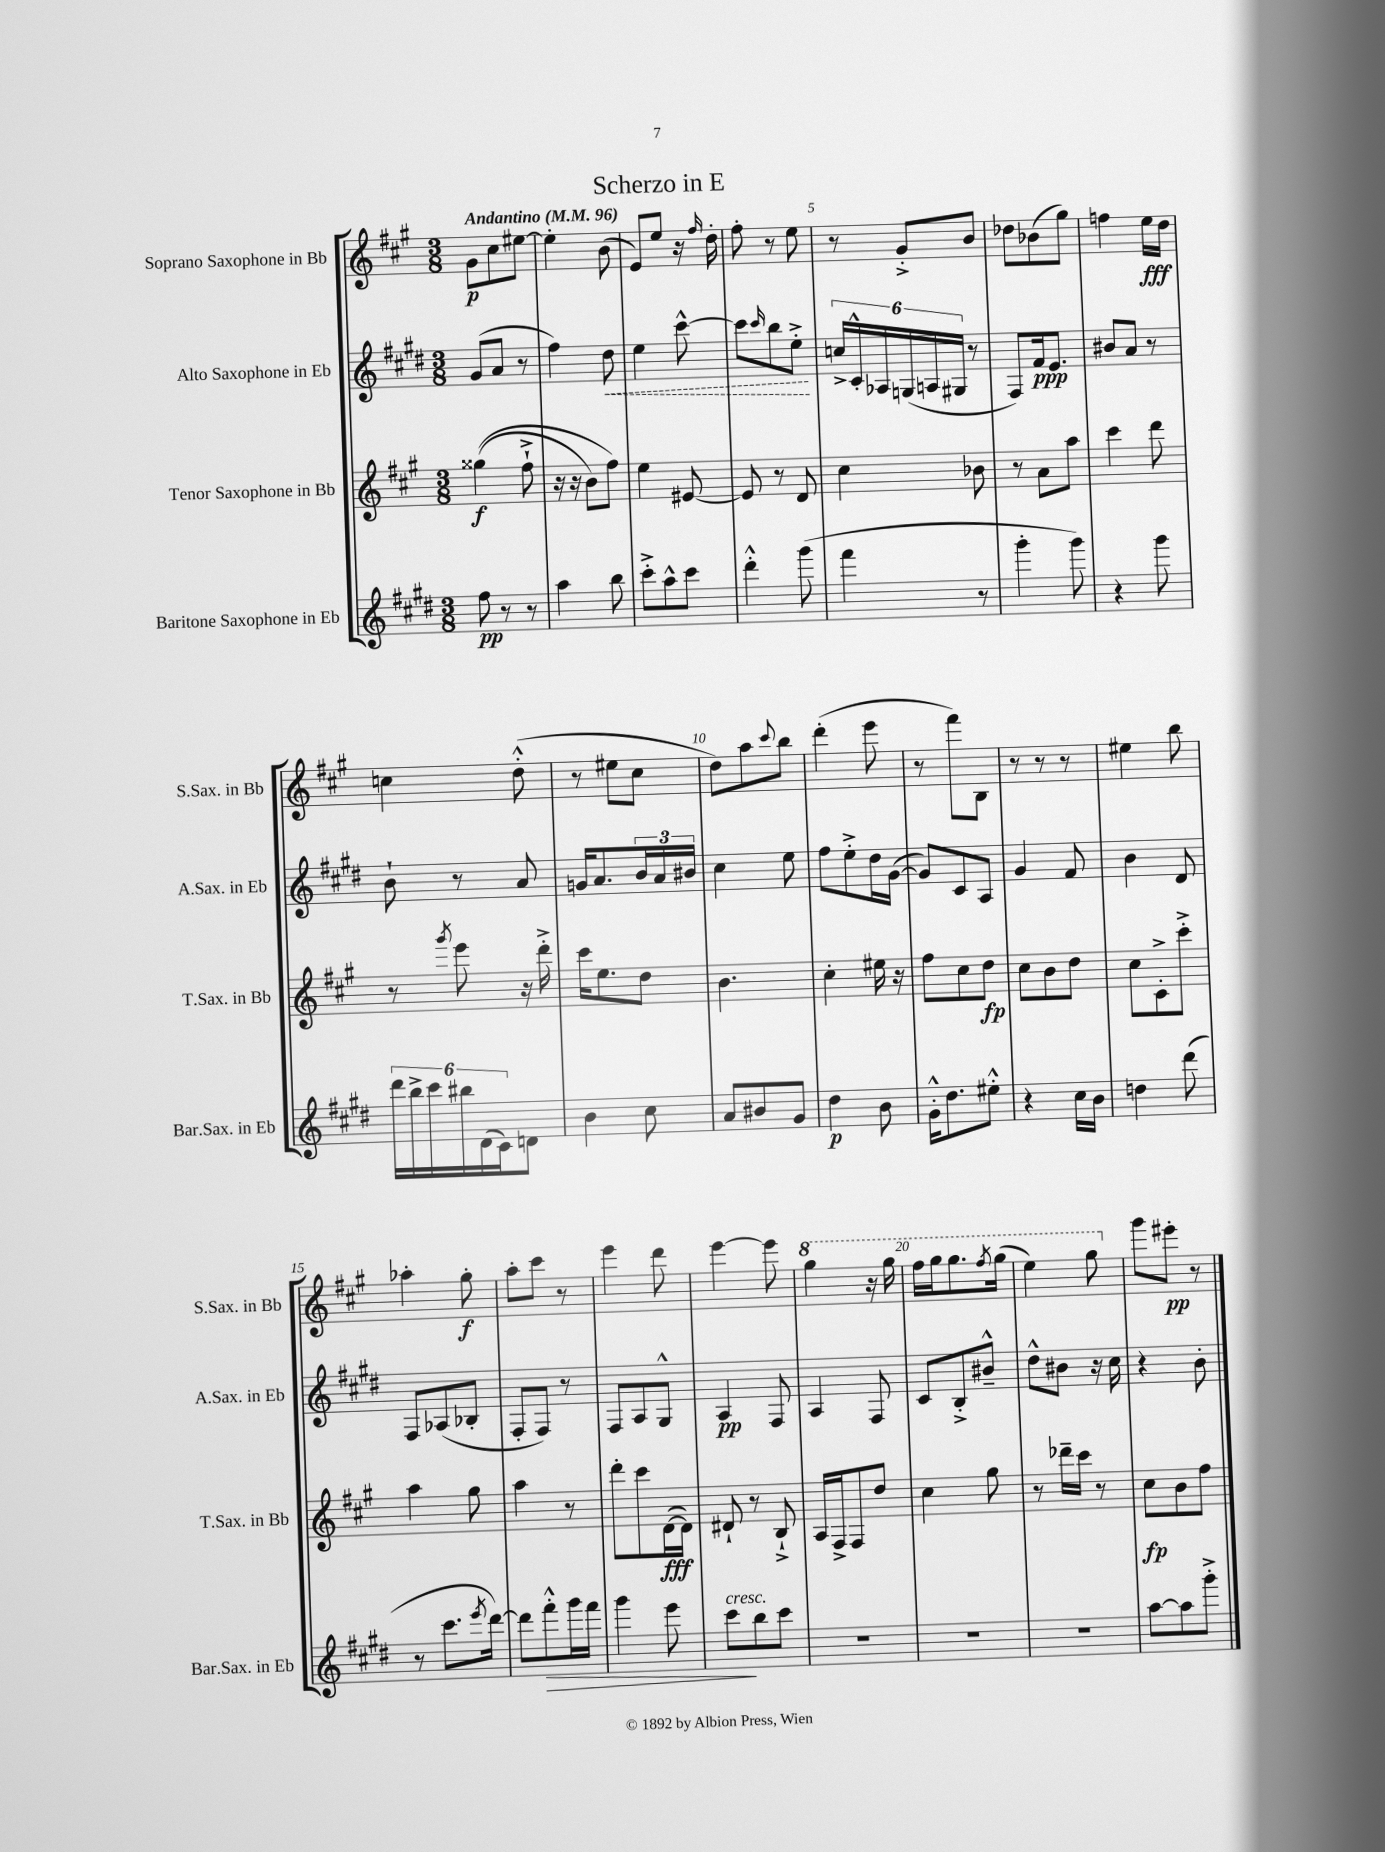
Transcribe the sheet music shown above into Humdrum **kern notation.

**kern	**dynam	**kern	**dynam	**kern	**dynam	**kern	**dynam
*part4	*part4	*part3	*part3	*part2	*part2	*part1	*part1
*staff4	*staff4	*staff3	*staff3	*staff2	*staff2	*staff1	*staff1
*I"Baritone Saxophone in Eb	*	*I"Tenor Saxophone in Bb	*	*I"Alto Saxophone in Eb	*	*I"Soprano Saxophone in Bb	*
*I'Bar.Sax. in Eb	*	*I'T.Sax. in Bb	*	*I'A.Sax. in Eb	*	*I'S.Sax. in Bb	*
*clefG2	*	*clefG2	*	*clefG2	*	*clefG2	*
*k[f#c#g#d#]	*	*k[f#c#g#]	*	*k[f#c#g#d#]	*	*k[f#c#g#]	*
*M3/8	*	*M3/8	*	*M3/8	*	*M3/8	*
*MM96	*	*MM96	*	*MM96	*	*MM96	*
=1	=1	=1	=1	=1	=1	=1	=1
!	!	!	!	!	!	!LO:TX:a:B:t=Andantino	!
8ff#\	pp	((4gg##X\	f	(8g#/L	.	8g#\L	p
8r	.	.	.	8a/J	.	8cc#\	.
8r	.	8ff#`^\	.	8r	.	[8ee#X\J	.
=2	=2	=2	=2	=2	=2	=2	=2
4aa\	.	16r	.	4ff#\)	.	4ee#'\]	.
.	.	16r	.	.	.	.	.
.	.	8b\L)	.	.	.	.	.
!	!	!	!	!	!LO:HP:b	!	!
8bb\	.	8ff#\J)	.	8dd#\	<	(8b\	.
=3	=3	=3	=3	=3	=3	=3	=3
8ccc#'^\L	.	4ee\	.	4ee\	.	8e/L)	.
8aa^^\	.	.	.	.	.	8ee/J	.
8ccc#\J	.	[8e#X/	.	[8ccc#^^\	.	16r	.
.	.	.	.	.	.	16qqff#/	.
.	.	.	.	.	.	16dd'\	.
=4	=4	=4	=4	=4	=4	=4	=4
4ddd#'^^\	.	8e#/]	.	8ccc#\L]	.	8ff#'\	.
.	.	.	.	16qqccc#/	.	.	.
.	.	8r	.	8bb\	.	8r	.
(8ggg#\	.	8d/	.	8ee'^\J	.	8ee\	.
.	.	.	.	.	[	.	.
=5	=5	=5	=5	=5	=5	=5	=5
4fff#\	.	4cc#\	.	24ccn^/LL	.	8r	.
.	.	.	.	24c#'^^/	.	.	.
.	.	.	.	24A-X/	.	.	.
.	.	.	.	(24Gn/	.	8g#'^/L	.
.	.	.	.	24An/	.	.	.
.	.	.	.	24G#X/JJ	.	.	.
8r	.	8b-X\	.	8r	.	8b/J	.
=6	=6	=6	=6	=6	=6	=6	=6
4ggg#'\	.	8r	.	8F#/L)	.	8dd-X\L	.
.	.	8a\L	.	16f#/k	ppp	(8b-X\	.
.	.	.	.	8.e/J	.	.	.
8ggg#\)	.	8aa\J	.	.	.	8gg#\J)	.
=7	=7	=7	=7	=7	=7	=7	=7
4r	.	4ccc#\	.	8b#X/L	.	4ffn\	.
.	.	.	.	8a/J	.	.	.
8ggg#\	.	8ddd\	.	8r	.	16ee\LL	fff
.	.	.	.	.	.	16dd\JJ	.
!!LO:LB:g=z
=8	=8	=8	=8	=8	=8	=8	=8
24ddd#\LL	.	8r	.	8b`\	.	4ccn\	.
24bb^\	.	.	.	.	.	.	.
24ccc#\	.	.	.	.	.	.	.
.	.	8qggg#/	.	.	.	.	.
24bb#X\	.	8eee\	.	8r	.	.	.
(24d#\	.	.	.	.	.	.	.
24c#\J)	.	.	.	.	.	.	.
8dn\J	.	16r	.	8a/	.	(8dd'^^\	.
.	.	16ddd'^\	.	.	.	.	.
=9	=9	=9	=9	=9	=9	=9	=9
4b\	.	16ccc#\KL	.	16gn/KL	.	8r	.
.	.	8.ee\	.	8.a/	.	.	.
.	.	.	.	.	.	8ee#X\L	.
8cc#\	.	8dd\J	.	24b/L	.	8cc#\J	.
.	.	.	.	24a/	.	.	.
.	.	.	.	24b#X/JJ	.	.	.
=10	=10	=10	=10	=10	=10	=10	=10
8a/L	.	4.b\	.	4cc#\	.	8dd\L)	.
8b#X/	.	.	.	.	.	8aa\	.
.	.	.	.	.	.	8qqccc#/	.
8g#/J	.	.	.	8ee\	.	8bb\J	.
=11	=11	=11	=11	=11	=11	=11	=11
4dd#\	p	4cc#'\	.	8ff#\L	.	(4ddd'\	.
.	.	.	.	8ee'^\	.	.	.
8b\	.	16ee#X\	.	16dd#\L	.	8eee\	.
.	.	16r	.	([16g#\JJ	.	.	.
=12	=12	=12	=12	=12	=12	=12	=12
16g#'^^\KL	.	8ff#\L	.	8g#/L])	.	8r	.
8.dd#\	.	.	.	.	.	.	.
.	.	8cc#\	.	8c#/	.	8fff#\L)	.
8ee#X'^^\J	.	8dd\J	fp	8A/J	.	8B\J	.
=13	=13	=13	=13	=13	=13	=13	=13
4r	.	8cc#\L	.	4g#/	.	8r	.
.	.	8b\	.	.	.	8r	.
16cc#\LL	.	8dd\J	.	8f#/	.	8r	.
16b\JJ	.	.	.	.	.	.	.
=14	=14	=14	=14	=14	=14	=14	=14
4ddn\	.	8cc#\L	.	4b\	.	4ee#X\	.
.	.	8c#'^\	.	.	.	.	.
(8ddd#\	.	8ccc#'^\J	.	8d#/	.	8bb\	.
!!LO:LB:g=z
=15	=15	=15	=15	=15	=15	=15	=15
8r	.	4aa\	.	8F#/L	.	4aa-X'\	.
8.ccc#\L	.	.	.	(8A-X/	.	.	.
.	.	8gg#\	.	8B-X'/J	.	8gg#'\	f
8qeee/	.	.	.	.	.	.	.
[16ddd#\Jk)	.	.	.	.	.	.	.
=16	=16	=16	=16	=16	=16	=16	=16
8ddd#\L]	.	4aa\	.	8F#'/L	.	8aa'\L	.
!	!LO:HP:b	!	!	!	!	!	!
8fff#'^^\	>	.	.	8F#/J)	.	8ccc#\J	.
16ggg#\L	.	8r	.	8r	.	8r	.
16fff#\JJ	.	.	.	.	.	.	.
=17	=17	=17	=17	=17	=17	=17	=17
4ggg#\	.	8ddd'\L	.	8F#/L	.	4eee\	.
.	.	8ccc#\	.	8A/	.	.	.
8eee\	.	([16d\L	fff	8G#^^/J	.	8ddd\	.
.	.	16d\JJ])	.	.	.	.	.
=18	=18	=18	=18	=18	=18	=18	=18
!LO:TX:a:i:t=cresc.	!	!	!	!	!	!	!
8ccc#\L	.	8d#X`/	.	4A/	pp	[4eee\	.
8bb\	]	8r	.	.	.	.	.
8ccc#\J	.	8B`^/	.	8F#/	.	8eee\]	.
=19	=19	=19	=19	=19	=19	=19	=19
*	*	*	*	*	*	*8va	*
4.r	.	16A/LL	.	4A/	.	4ggg#\	.
.	.	16F#^/J	.	.	.	.	.
.	.	8F#/	.	.	.	.	.
.	.	8dd/J	.	8F#/	.	16r	.
.	.	.	.	.	.	16ggg#\	.
=20	=20	=20	=20	=20	=20	=20	=20
4.r	.	4cc#\	.	8c#/L	.	16fff#\LL	.
.	.	.	.	.	.	16ggg#\J	.
.	.	.	.	8B'^/	.	8.ggg#\	.
.	.	8gg#\	.	8b#X~^^/J	.	.	.
.	.	.	.	.	.	8qfff#/	.
.	.	.	.	.	.	(16ggg#\Jk	.
=21	=21	=21	=21	=21	=21	=21	=21
4.r	.	8r	.	8dd#^^\L	.	4eee\)	.
.	.	16ddd-X~\LL	.	8b#X\J	.	.	.
.	.	16ccc#\JJ	.	.	.	.	.
.	.	8r	.	16r	.	8ggg#\	.
.	.	.	.	16cc#\	.	.	.
=22	=22	=22	=22	=22	=22	=22	=22
*	*	*	*	*	*	*X8va	*
[8aa\L	.	8cc#\L	fp	4r	.	8ggg#\L	.
8aa\]	.	8b\	.	.	.	8eee#X'\J	pp
8ggg#'^\J	.	8ff#\J	.	8b'\	.	8r	.
==	==	==	==	==	==	==	==
*-	*-	*-	*-	*-	*-	*-	*-
